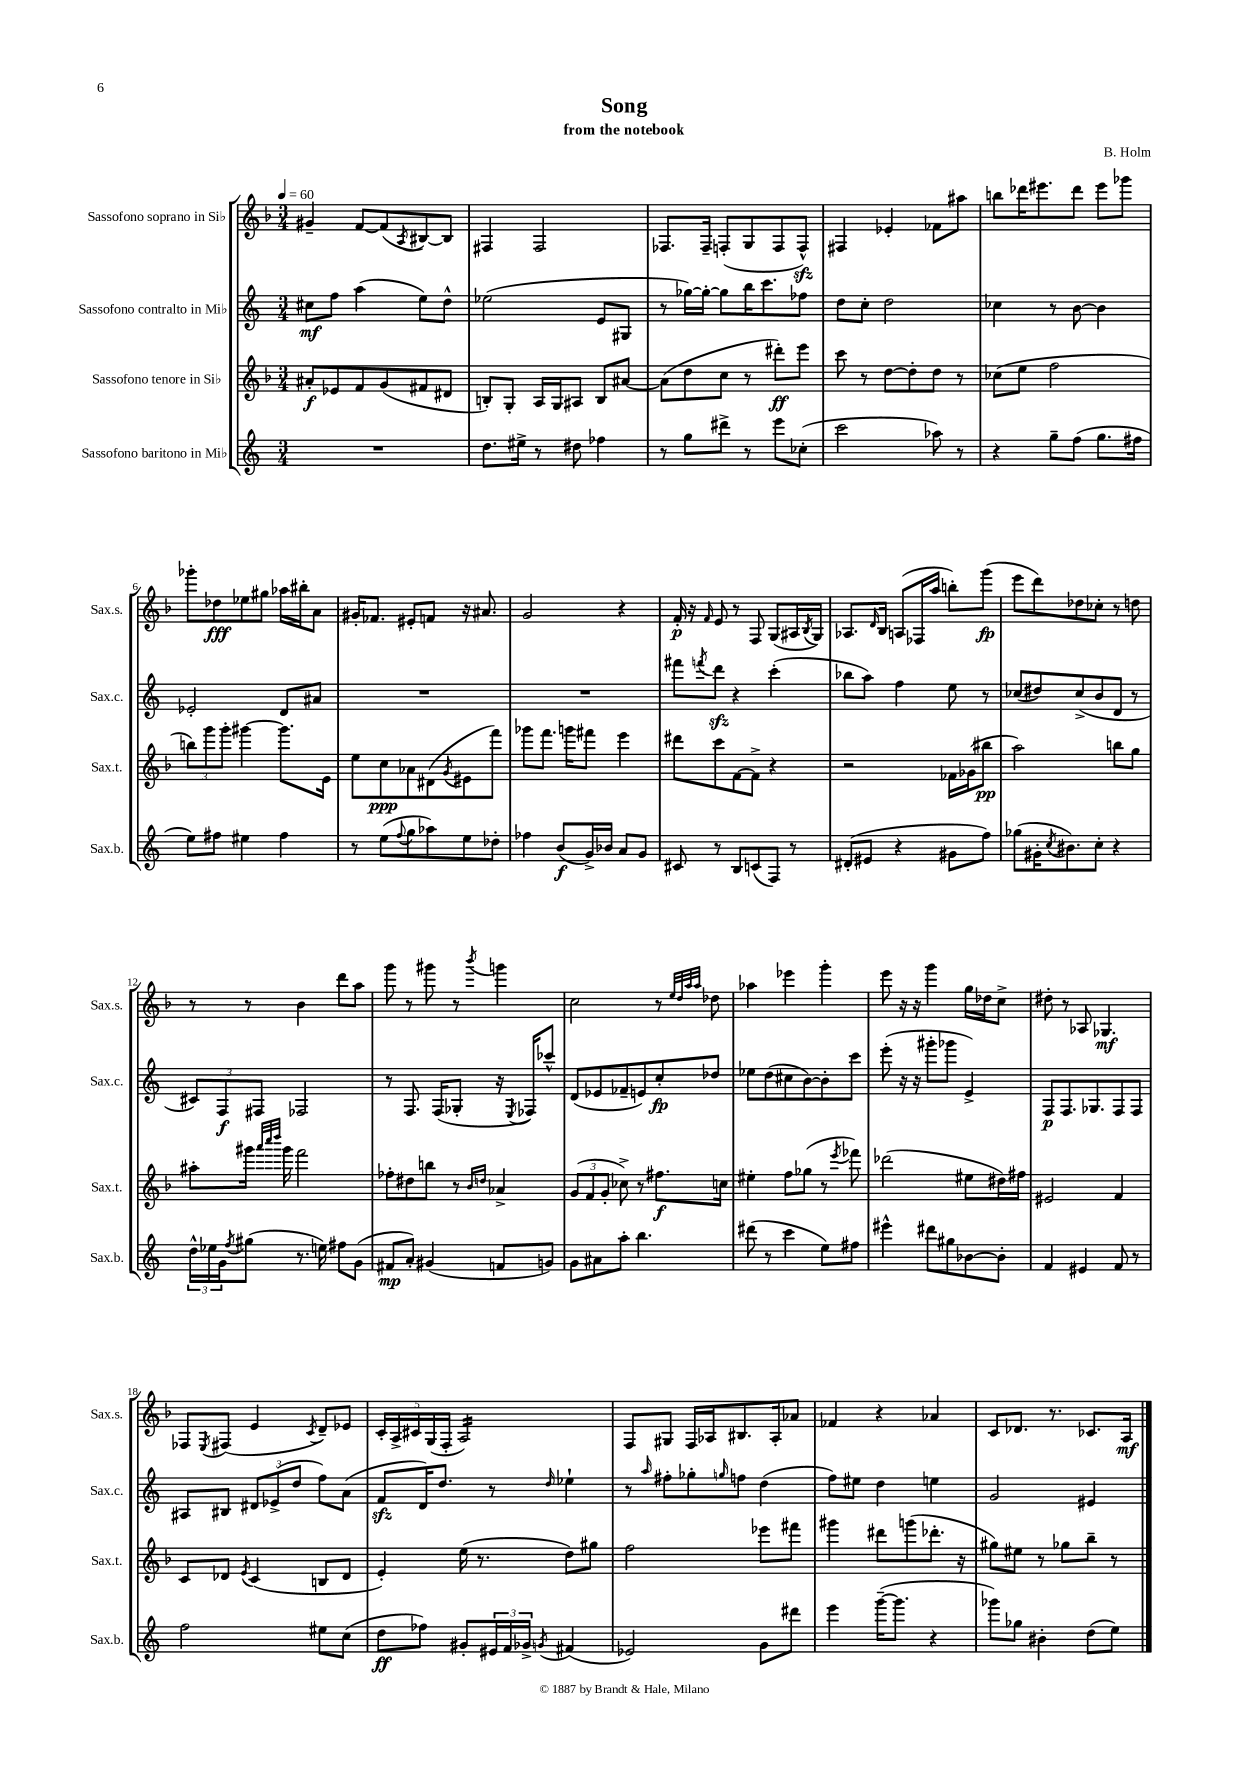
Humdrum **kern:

**kern	**kern	**kern	**kern
*staff4	*staff3	*staff2	*staff1
*clefG2	*clefG2	*clefG2	*clefG2
*k[]	*k[b-]	*k[]	*k[b-]
*M3/4	*M3/4	*M3/4	*M3/4
*MM60	*MM60	*MM60	*MM60
2.r	8a#'/L	8cc#\L	4g#~/
.	8e-/	8ff\J	.
.	8f/	(4aa\	[8f/L
.	(8g/	.	(8f/]
.	.	.	8qA/
.	8f#/	8ee\L)	[8B#/)
.	8d#/J	8dd^^\J	8B#/]J
=	=	=	=
8.dd\L	8B'/L)	(2ee-\	4F#/
.	8G'/J	.	.
16ee#^\Jk	.	.	.
8r	16A/LL	.	2F#/
.	16G/J	.	.
8dd#\	8A#/J	.	.
4ff-\	8B/L	8e/L	.
.	[8a#/J	8G#/J	.
=	=	=	=
8r	(8a#\]L	8r	8.F-/L
8gg\L	8dd\	[16gg-\LL)	.
.	.	16gg-'\_JJ	16F-~/Jk
8ddd#^\J	8cc\J	8gg-\]L	(8F'/L
8r	8r	16bb\K	8G/
.	.	8.ccc\	.
8eee\L	8ddd#'\L)	.	8F/
(8cc-'\J	8eee\J	8ff-\J	8F^^/J)
=	=	=	=
2ccc\	8ccc\	8dd\L	4F#/
.	8r	8cc'\J	.
.	[8dd\L	2dd\	4e-'/
.	8dd'\]	.	.
8aa-\)	8dd\J	.	8f-\L
8r	8r	.	8aa#\J
=	=	=	=
4r	(8cc-\L	4cc-\	8bb\L
.	8ee\J	.	16ddd-\K
.	.	.	8.eee#\
8gg~\L	2ff\	8r	.
(8ff\J	.	[8b\	8ddd-\J
8.gg\L	.	4b\]	8eee#\L
.	.	.	8ggg-\J
16ff#\Jk	.	.	.
=	=	=	=
8ee\L)	12bb\L)	2e-'/	8ggg-'\L
.	12ggg\	.	.
8ff#\J	.	.	8dd-\
.	12ggg'\J	.	.
4ee#\	[4ggg#\	.	8ee-\
.	.	.	8gg#\J
4ff#\	8.ggg#\]L	8d/L	16aa-\LL
.	.	.	16bb#'\J
.	.	8a#/J	8a\J
.	16e\Jk	.	.
=	=	=	=
8r	8ee\L	2.r	16g#'/LK
.	.	.	8.f-/J
(8ee\L	8cc\	.	.
8qqff/	.	.	.
8gg\	8a-\	.	8e#'/L
8aa-\)	(8d#\	.	8f/J
.	8qg/	.	.
8ee\	8e#\	.	16r
.	.	.	8.a#/
8dd-'\J	8fff\J)	.	.
=	=	=	=
4ff-\	8ggg-\L	2.r	2g/
.	8.fff\J	.	.
(8b/L	.	.	.
.	16ggg\LK	.	.
16g^/L)	8fff#\J	.	.
16b-/JJ	.	.	.
8a/L	4eee\	.	4r
8g/J	.	.	.
=	=	=	=
8c#/	8ddd#\L	8fff#\L	16f'/
.	.	.	16r
.	.	8qfff/	16qqf/
8r	8ccc\	8ddd\J	8e/
8B/L	[8f\	4r	8r
(8c/	8f^\]J	.	8F/
8F/J)	4r	(4ccc'\	(8G/L
8r	.	.	16A#/L
.	.	.	8qB-/
.	.	.	16G/JJ)
=	=	=	=
(8d#'/L	2r	8bb-\L	8.A-/L
8e#/J	.	8aa\J)	.
.	.	.	16qqd/
.	.	.	16B-/Jk
4r	.	4ff\	(8A/L
.	.	.	16F-/L
.	.	.	16aa/JJ
8g#\L	16f-\LL	8ee\	8bb'\L)
.	(16g-\J	.	.
8ff\J)	8bb#\J	8r	(8ggg\J
=	=	=	=
(8gg-\L	2aa\)	(8cc-/L	8eee\L
16g#'\K	.	8dd#/)	8ddd\)
8qcc/	.	.	.
8.b#\)	.	.	.
.	.	(8cc-^/	8dd-\
8cc'\J	.	8b/	8cc-'\J
4r	8bb\L	8d/J	8r
.	8gg\J	8r	8dd\
=	=	=	=
24dd^^\LL	8aa#'\L	12c#/L)	8r
24ee-\	.	.	.
24g\J	.	12F/	.
8qff/	.	.	.
(8gg#\J	16ggg#\Jk	.	8r
.	.	12F#/J	.
.	32qqaaa/LLL	.	.
.	32qqcccc/	.	.
.	32qqdddd/JJJ	.	.
.	16ggg#\	.	.
8.r	2fff\	2F-/	4b-\
16ee\)	.	.	.
8ff#\L	.	.	8ddd\L
(8g\J	.	.	8aa\J
=	=	=	=
8f#/L	8ff-'\L	8r	8ggg\
8a'/J)	8dd#\	8.F/	8r
(4g#/	8bb\J	.	8ggg#\
.	.	(16F/LK	.
.	8r	8G-'/J	8r
.	16qqb-/LL	.	.
.	16qqdd/JJ	.	8qbbb-/
8f/L	4a-^/	16r	4ggg\
.	.	8qE/	.
.	.	16F-/LK)	.
8g/J)	.	8ccc-^^/J	.
=	=	=	=
8g\L	(12g/L	(8d/L	2cc\
.	12f/	.	.
8a#\	.	8e-/	.
.	12g'/J	.	.
8aa'\J	8cc-^\)	8f-~/	.
4.bb\	8r	8e/)	.
.	8.ff#\L	8cc'/	8r
.	.	.	32qqee/LLL
.	.	.	32qqdd/
.	.	.	32qqaa/
.	.	.	32qqaa/JJJ
.	.	8dd-/J	8dd-\
.	16cc\Jk	.	.
=	=	=	=
(8ddd#\	4ee#'\	8ee-\L	4aa-\
8r	.	(8dd\	.
4ccc\	8ff\L	8cc#\	4eee-\
.	(8gg-\J	[8b\)	.
8ee\L)	8r	8b'\]	4ggg'\
.	8qeee/	.	.
8ff#\J	8fff-\)	8ccc\J	.
=	=	=	=
4eee#^^\	(2ddd-\	(8eee'\	8eee\
.	.	16r	16r
.	.	16r	16r
8ddd#\L	.	8ggg#'\L	4ggg\
8gg#\	.	8ggg-\J	.
[8b-\	8ee#\L	4e^/)	16gg\LL
.	.	.	16dd-\J
8b-'\]J	16dd#\L)	.	8cc^\J
.	16ff#\JJ	.	.
=	=	=	=
4f/	2e#/	8F/L	8dd#'\
.	.	8.F/	8r
4e#/	.	.	8A-/
.	.	8.G-/	.
.	.	.	4.G-/
8f/	4f/	8F/	.
8r	.	8F/J	.
=	=	=	=
2ff\	8c/L	8A#/L	8F-/L
.	.	.	8qE/
.	8d-/J	8B#/J	(8F#/J
.	8qe/	.	.
.	(4c/	12d#/L	4e/
.	.	(12e-^/	.
.	.	12dd/J	.
.	.	.	8qc/
8ee#\L	8B/L	8ff\L)	8d~/L)
(8cc\J	8d-/J	(8a\J	8e-/J
=	=	=	=
8dd\L	4e'/)	8f/L	20c'/LL
.	.	.	20A^/
.	.	.	20c#/
8ff-\J)	.	16d/K)	.
.	.	.	(20G/
.	.	8.dd/J	.
.	.	.	20F'/JJ
8g#'/L	(16ee\	.	2A/)
.	8.r	.	.
24e#/L	.	8r	.
24f/	.	.	.
24g-^/JJ	.	.	.
8qg/	.	16qqdd/	.
(4f#/	8dd\L)	4ee-`\	.
.	8gg#\J	.	.
=	=	=	=
2e-/)	2ff\	8r	8F/L
.	.	16qqaa/	.
.	.	8ff#'\L	8G#/J
.	.	8gg-'\	16F/LL
.	.	.	16A-/J
.	.	16qqgg/	.
.	.	8ff\J	8.B#/
8g\L	8eee-\L	(4dd\	.
.	.	.	16A-'/k
8ddd#\J	8fff#\J	.	8a-/J
=	=	=	=
4eee\	4ggg#\	8ff\L)	4f-/
.	.	8ee#\J	.
([16ggg~\LK	8ddd#\L	4dd\	4r
8.ggg\]J	.	.	.
.	(8ggg\	.	.
4r	8.ddd-'\J	4ee\	4a-/
.	16r	.	.
=	=	=	=
8ggg-\L)	8gg#\L)	2g/	8c/L
8gg-\J	8ee#\J	.	8.d-/J
4b#'\	8r	.	.
.	.	.	8.r
.	8gg-\L	.	.
(8dd\L	8bb-~\J	4e#/	8.c-/L
8ee\J)	8r	.	.
.	.	.	16A/Jk
==	==	==	==
*-	*-	*-	*-
